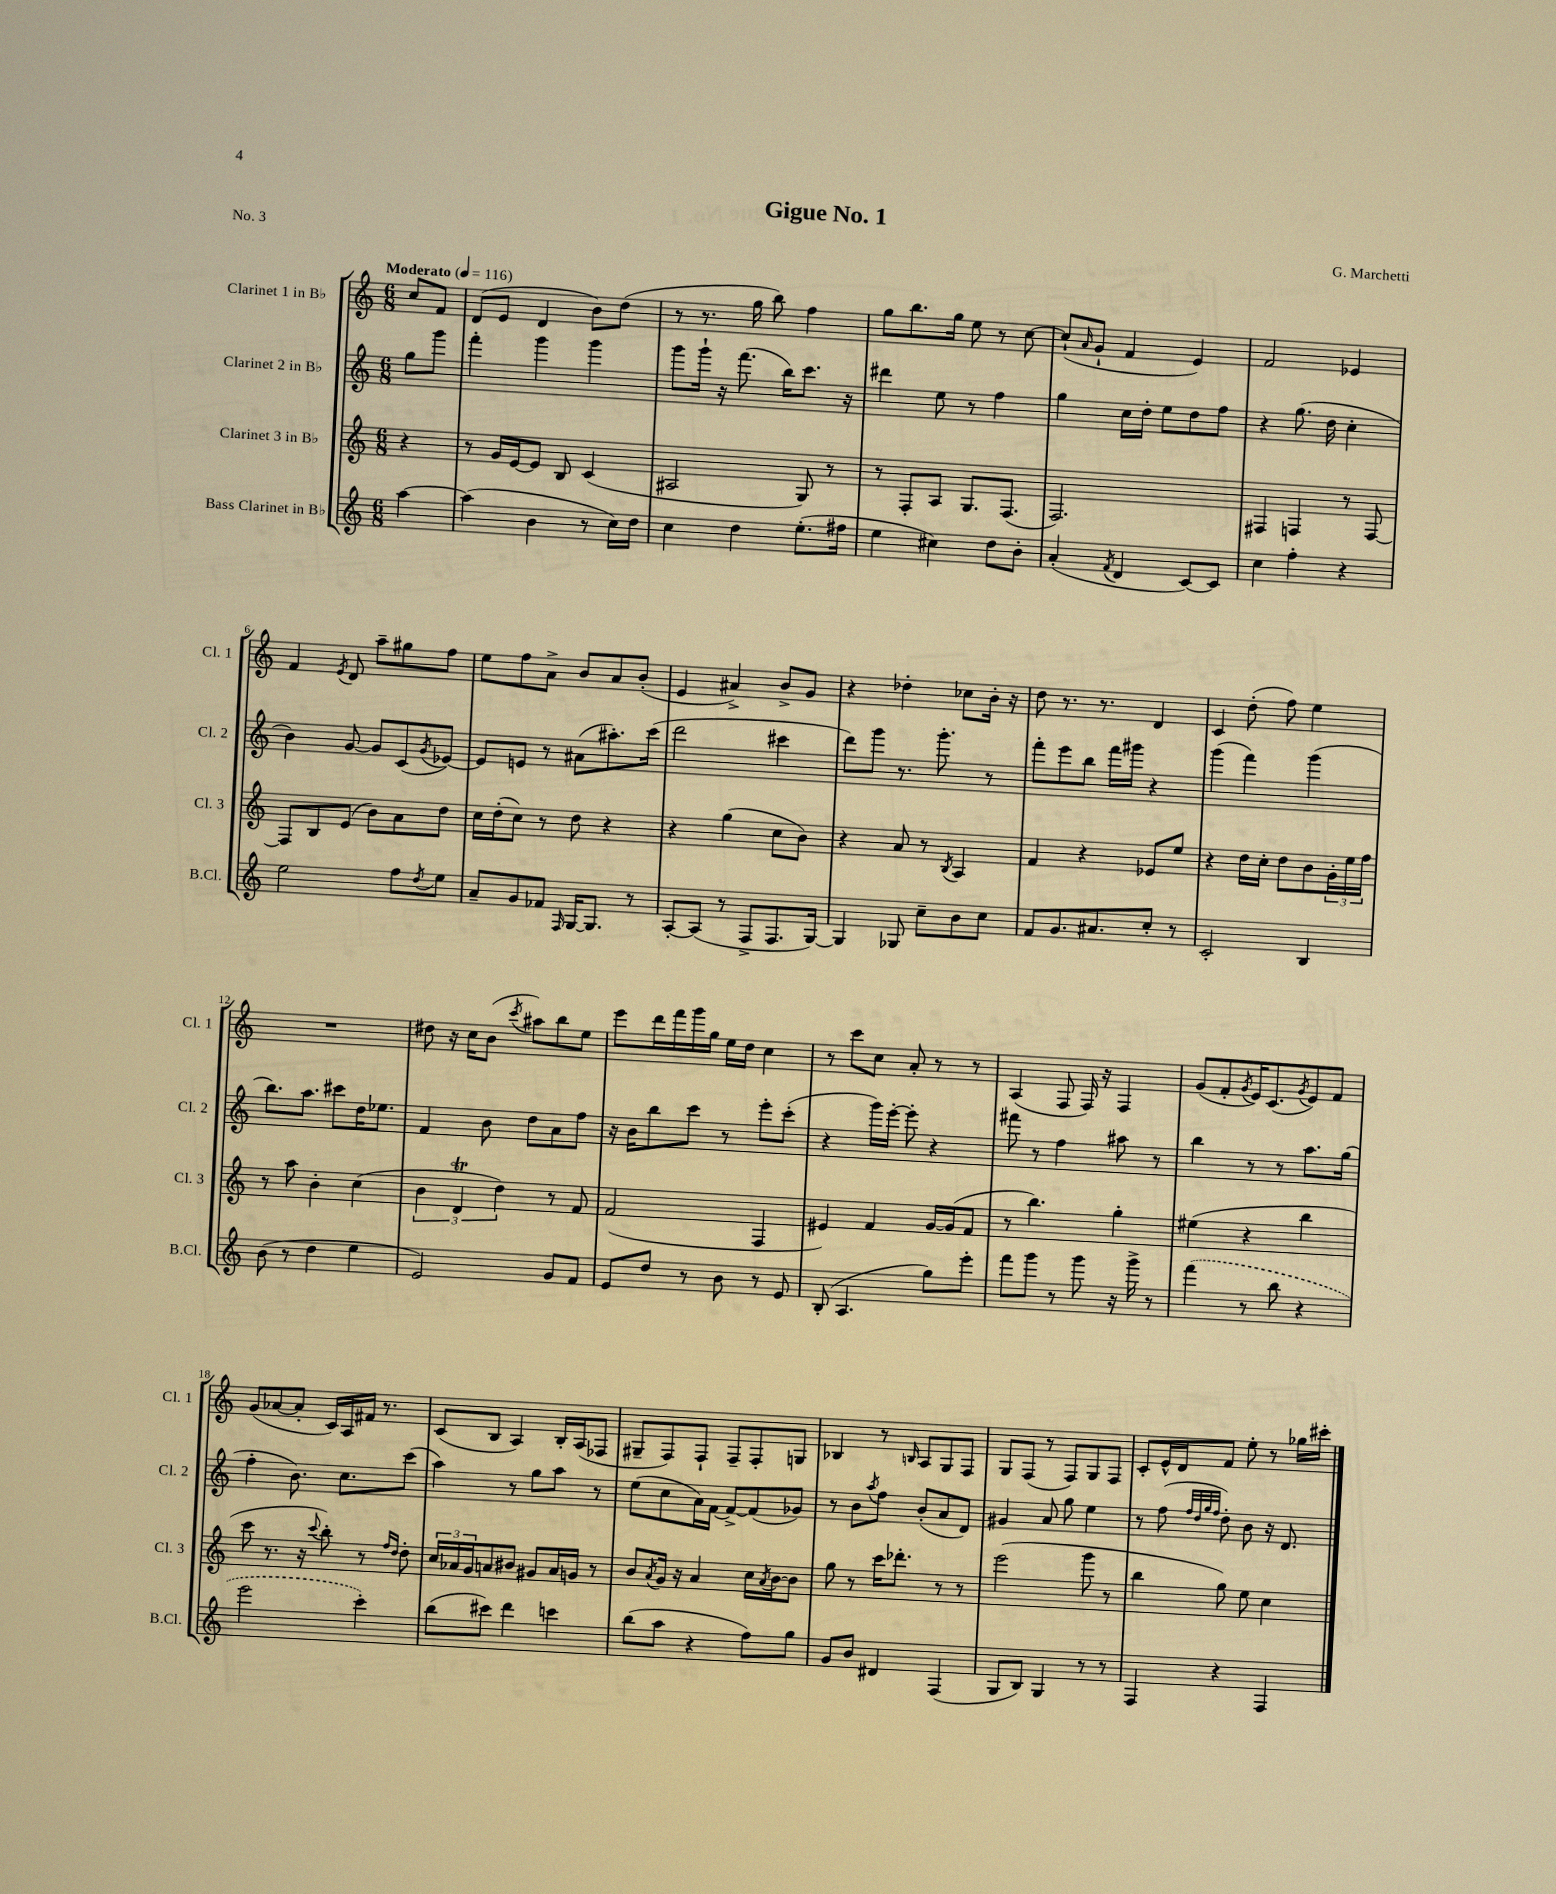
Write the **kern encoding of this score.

**kern	**kern	**kern	**kern
*staff4	*staff3	*staff2	*staff1
*clefG2	*clefG2	*clefG2	*clefG2
*k[]	*k[]	*k[]	*k[]
*M6/8	*M6/8	*M6/8	*M6/8
*MM116	*MM116	*MM116	*MM116
[4aa	4r	8gg	8cc
.	.	8ggg	8f
=	=	=	=
(4aa]	8r	4fff'	(8d
.	16g	.	8e
.	[16e	.	.
4b	8e]	4ggg	4d
.	8B	.	.
8r	(4c	4ggg	8b)
16cc)	.	.	(8dd
16dd	.	.	.
=	=	=	=
4cc	2A#	8ggg	8r
.	.	16ggg`	8.r
.	.	16r	.
4dd	.	(8.fff	.
.	.	.	16gg
.	.	.	8bb)
.	.	16bb)	.
(8.ee'	8G)	8.ccc	4ff
.	8r	.	.
16ff#	.	16r	.
=	=	=	=
4ee	8r	4ddd#	8gg
.	8F'	.	8.bb
4cc#)	8A	8ee	.
.	.	.	16gg
.	8.G	8r	8ee
8dd	.	4ff	8r
.	(8.F	.	.
8b'	.	.	[8cc
=	=	=	=
(4a'	2.F)	4gg	(8cc`]
.	.	.	16qqa
.	.	.	8g`
8qf	.	.	.
4d	.	16cc	4f
.	.	16dd'	.
.	.	8ee	.
[8c)	.	8dd	4e)
8c]	.	8ff	.
=	=	=	=
4cc	4F#	4r	2f
4ff'	4F	(8.gg	.
.	.	16dd	.
4r	8r	4cc'	4e-
.	[8F	.	.
=	=	=	=
2ee	8F]	4b)	4f
.	8B	.	.
.	.	.	8qe
.	(8e	[8g	8d
.	8b)	8g]	8aa~
8ff	8a	(8c	8gg#
8qdd	.	8qg	.
8ee	8dd	[8e-)	8ff
=	=	=	=
8a~	16cc	8e-]	8ee
.	(16dd'	.	.
8g	8cc)	8e	8ff
8f-	8r	8r	8a^
16qqF	.	.	.
[16G	8dd	(8a#	8b
8.G]	.	.	.
.	4r	8.aa#')	8a
8r	.	.	(8b'
.	.	(16ccc	.
=	=	=	=
[8A'	4r	2ddd	4e
(8A]	.	.	.
8r	(4gg	.	4a#^)
8F^	.	.	.
8.F	8cc	4ccc#	8b^
.	8b)	.	8g
[16G)	.	.	.
=	=	=	=
4G]	4r	8ddd)	4r
.	.	8ggg	.
8G-	8a	8.r	4dd-'
8cc~	8r	.	.
.	.	8.ggg'	.
.	8qB	.	.
8b	4A	.	8cc-
8cc	.	8r	16b'
.	.	.	16r
=	=	=	=
8f	4f	8fff'	8dd
8.g	.	8eee	8.r
.	4r	8bb	.
8.a#	.	.	8.r
.	.	16fff	.
.	.	16ggg#	.
8cc'	8e-	4r	4d
8r	8ee	.	.
=	=	=	=
2c'	4r	(4ggg	4c
.	16dd	4fff)	(8dd'
.	16cc'	.	.
.	8dd	.	8ff)
4B	8b	(4ggg	4ee
.	24g'	.	.
.	24ee	.	.
.	24ff	.	.
=	=	=	=
(8b	8r	8.bb)	2.r
8r	8aa	.	.
.	.	8.aa	.
4dd	4b'	.	.
.	.	8ccc#	.
4ee	(4cc	16dd	.
.	.	8.ee-	.
=	=	=	=
2e)	6b	4f	8dd#
.	.	.	16r
.	6d	.	.
.	.	.	16cc
.	.	8b	(8b
.	6dd)	.	.
.	.	.	8qccc
.	.	8dd	8aa#)
8g	8r	8a	8bb
8f	8f	8ff	8ee
=	=	=	=
8e	(2f	16r	8eee
.	.	16b	.
8dd	.	8bb	16ddd
.	.	.	16fff
8r	.	8ccc	16ggg
.	.	.	16gg
8b	.	8r	16ee
.	.	.	16dd
8r	4F	8eee'	4cc
8e	.	(8ccc'	.
=	=	=	=
(8B'	4e#)	4r	8r
4.A	.	.	8ccc
.	4f	16ggg)	8cc
.	.	[16eee'	.
.	.	8eee']	8a'
8gg)	[16g	4r	8r
.	(16g]	.	.
8eee'	8f	.	8r
=	=	=	=
8fff	8r	8fff#	(4A
8ggg	4.bb)	8r	.
8r	.	4ff	8F
8ggg	.	.	16F)
.	.	.	16r
16r	4gg'	8aa#	4F
16ggg^	.	.	.
8r	.	8r	.
=	=	=	=
(4fff	(4ee#	4bb	(8g
.	.	.	8f'
.	.	.	8qg
8r	4r	8r	16e)
.	.	.	(8.c
8bb	.	8r	.
.	.	.	8qg
4r	4bb	8.aa	8e)
.	.	.	8f
.	.	(16gg	.
=	=	=	=
2eee	8ccc	4ff'	(8g
.	8.r	.	[8a-
.	.	8.b)	8a-']
.	16r	.	.
.	8qqccc	.	.
.	8bb')	.	16c)
.	.	8.cc	16A
4ccc')	8r	.	16f#
.	.	.	8.r
.	16qqff	.	.
.	16qqdd	.	.
.	8dd'	(8ccc	.
=	=	=	=
(8bb	24cc	4aa)	(8c
.	24a-	.	.
.	24g	.	.
8ccc#)	8a	.	8B
4ddd	8b#	8r	4A)
.	8g#	8gg	.
4ccc	16a	8aa	16B'
.	16g	.	(16A
.	8r	8r	8F-
=	=	=	=
(8bb	8b	(8ee	8G#~
.	8qa	.	.
8aa	16g	8cc	8F)
.	16r	.	.
4r	4a	16a)	8F`
.	.	[16f	.
.	.	8f^_	8F~
8ff)	16cc	(8f]	8F'
.	8qa	.	.
.	[16b	.	.
8gg	8b]	8g-)	8G
=	=	=	=
8g	8gg	8r	4B-
8b	8r	8b	.
.	.	8qaa	.
4d#	16ccc	8ff	8r
.	8.ddd-'	.	.
.	.	.	16qqB
.	.	(8b'	8A
(4F	8r	8a	8G
.	8r	8d)	8F
=	=	=	=
8G	(2eee	4g#	8G
8B)	.	.	(8F
4G	.	8a	8r
.	.	8gg	8F)
8r	8ggg	4ee	8G
8r	8r	.	8F
=	=	=	=
4F	4bb	8r	8c'
.	.	(8ff	16e^^
.	.	.	16d
.	.	32qqff	.
.	.	32qqdd	.
.	.	32qqgg	.
.	.	32qqff	.
4r	8gg)	8dd')	8f
.	8ee	8b	8ee'
4F	4cc	16r	8r
.	.	8.d	.
.	.	.	16gg-
.	.	.	16ccc#'
==	==	==	==
*-	*-	*-	*-
